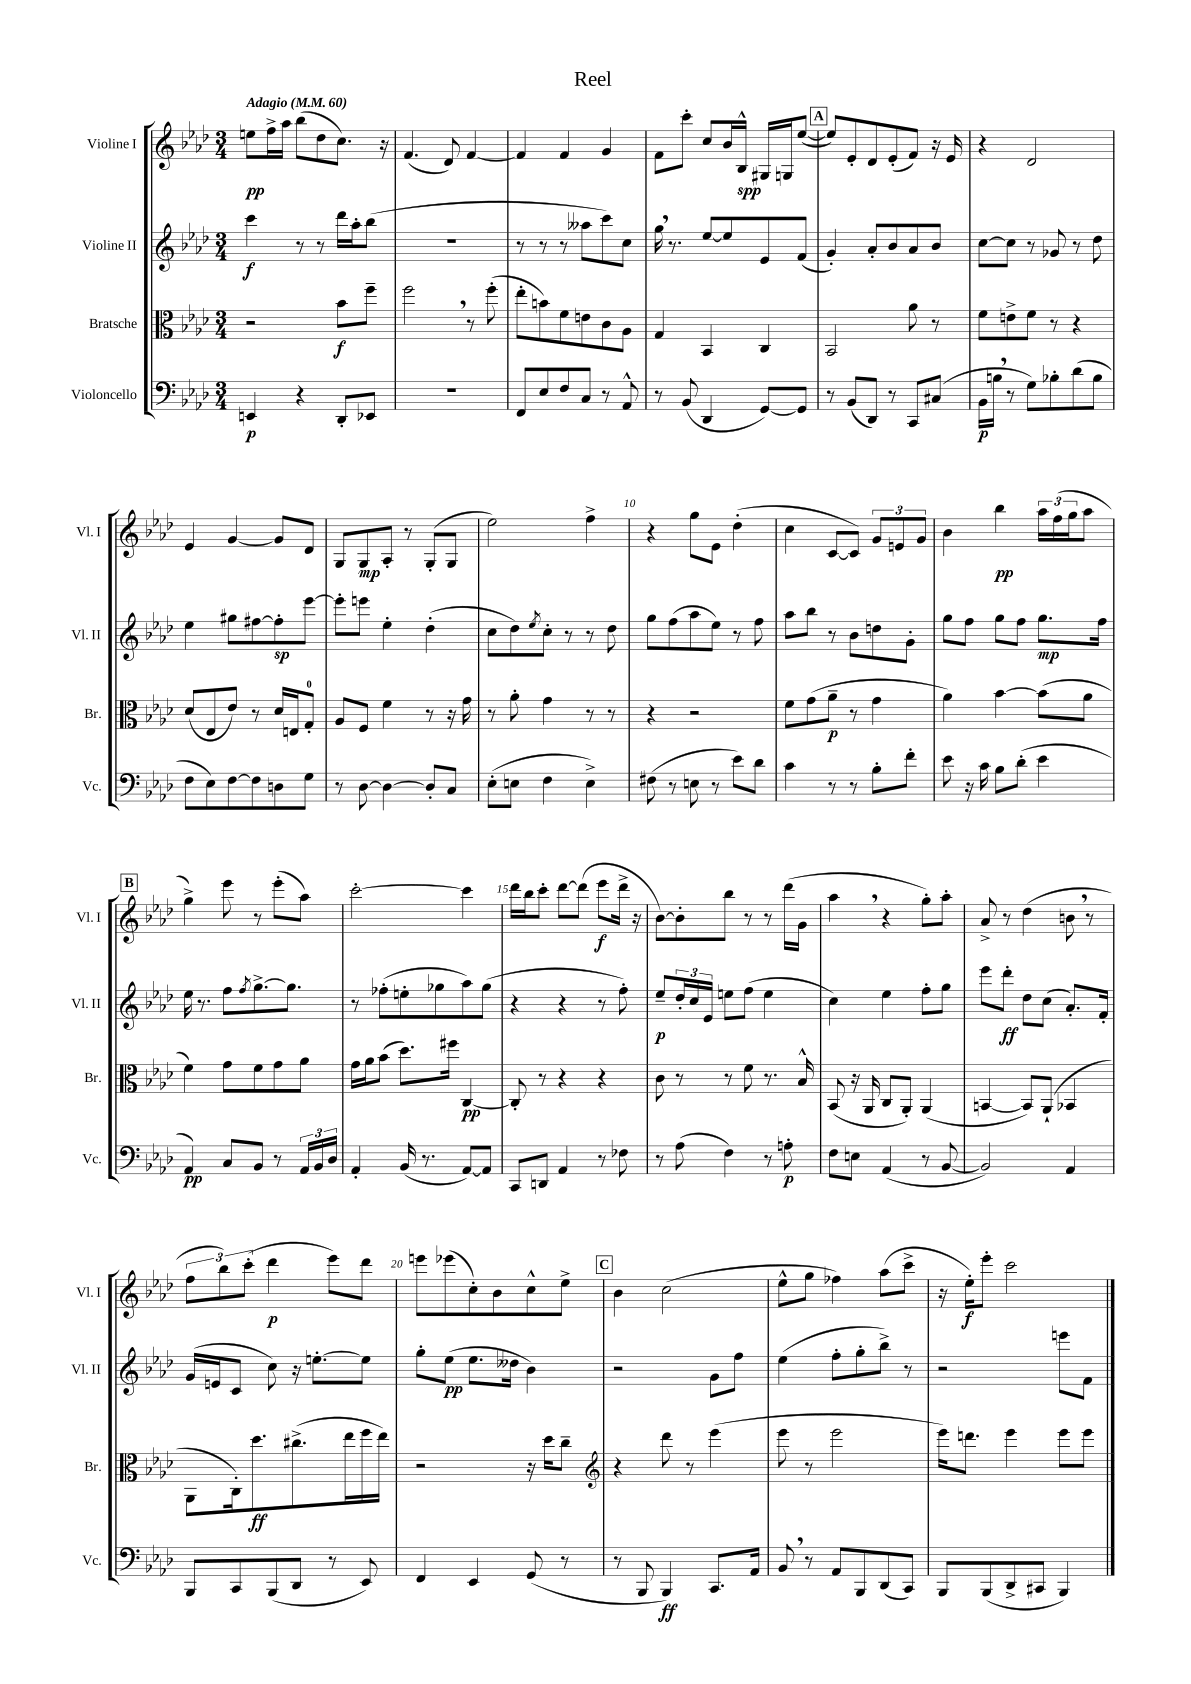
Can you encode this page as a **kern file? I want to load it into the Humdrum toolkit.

**kern	**kern	**kern	**kern
*staff4	*staff3	*staff2	*staff1
*clefF4	*clefC3	*clefG2	*clefG2
*k[b-e-a-d-]	*k[b-e-a-d-]	*k[b-e-a-d-]	*k[b-e-a-d-]
*M3/4	*M3/4	*M3/4	*M3/4
*MM60	*MM60	*MM60	*MM60
4EE	2r	4ccc	8ee
.	.	.	16ff^
.	.	.	16aa-
4r	.	8r	(8bb-
.	.	8r	8dd-
8DD-'	8b-	16ddd-	8.cc)
.	.	16aa-'	.
8EE-	8ff~	(8bb-	.
.	.	.	16r
=	=	=	=
2.r	2ff	2.r	(4.f
.	.	.	8d-)
.	8r	.	[4f
.	(8ff'	.	.
=	=	=	=
8FF	8ee-'	8r	4f]
8E-	8b)	8r	.
8F	8f	8r	4f
8C	8e	8aa--	.
8r	8c	8ccc)	4g
8AA-^^	8A-	8cc	.
=	=	=	=
8r	4G	16gg	8f
.	.	8.r	.
(8BB-	.	.	8ccc'
4DD-	4BB-	[8ee-	8cc
.	.	8ee-]	16b-
.	.	.	16B-^^
[8GG)	4C	8e-	16G#
.	.	.	16G
8GG]	.	(8f	([8ee-
=	=	=	=
8r	2BB-	4g')	8ee-])
(8BB-	.	.	8e-'
8DD-)	.	8a-'	8d-
8r	.	8b-	(8e-'
8CC	8a-	8a-	8f)
(8C#	8r	8b-	16r
.	.	.	16e-
=	=	=	=
16BB-	8f	[8cc	4r
16B	.	.	.
8r	8e^	8cc]	.
8G)	8f	8r	2d-
8B-'	8r	8g-	.
(8d-	4r	8r	.
8B-	.	8dd-	.
=	=	=	=
8F	(8d-	4ee-	4e-
8E-)	8E-	.	.
[8F	8e-)	8gg#	[4g
8F]	8r	[8ff#	.
8D	16d-	8ff#']	8g]
.	16E	.	.
8G	8G'	[8eee-	8d-
=	=	=	=
8r	8A-	8eee-']	8G
[8D-	8F	8eee	8G
4D-_	4f	4ee-'	8A-'
.	.	.	8r
8D-']	8r	(4dd-'	(8G'
8C	16r	.	8G
.	16g	.	.
=	=	=	=
(8E-'	8r	8cc	2ee-)
8E	8a-'	8dd-)	.
.	.	8qee-	.
4F	4g	8cc'	.
.	.	8r	.
4E^)	8r	8r	4ff^
.	8r	8dd-	.
=	=	=	=
(8F#	4r	8gg	4r
8r	.	(8ff	.
8E	2r	8aa-	8gg
8r	.	8ee-)	8e-
8e-)	.	8r	(4dd-'
8d-	.	8ff	.
=	=	=	=
4c	8f	8aa-	4cc
.	(8g	8bb-	.
8r	8a-~	8r	[8c
8r	8r	8b-	8c])
8B-'	4g	8dd	12g
.	.	.	12e
8f'	.	8g'	.
.	.	.	12g
=	=	=	=
8e-	4a-)	8gg	4b-
16r	.	8ff	.
16c	.	.	.
8B-	[4b-	8gg	4bb-
(8d-'	.	8ff	.
4e-	(8b-]	8.gg	24aa-
.	.	.	(24ff
.	.	.	24gg
.	8a-	.	8aa-
.	.	16ff	.
=	=	=	=
4AA-)	4f)	16ee-	4gg^)
.	.	8.r	.
8C	8g	8ff	8eee-
.	.	8qff	.
8BB-	8f	[8.gg^	8r
8r	8g	.	(8eee-'
.	.	8.gg]	.
24AA-	8a-	.	8aa-)
24BB-	.	.	.
24D-	.	.	.
=	=	=	=
4AA-'	16g	8r	[2ccc'
.	16a-	.	.
.	(8b-	(8ff-'	.
(16BB-	8.dd-)	8ee'	.
8.r	.	.	.
.	.	8gg-	.
.	16ff#	.	.
[8AA-)	[4C	8aa-)	4ccc]
8AA-]	.	(8gg-	.
=	=	=	=
8CC	8C']	4r	16ddd-
.	.	.	16bb-
8DD	8r	.	8ccc'
4AA-	4r	4r	[8ddd-
.	.	.	(8ddd-]
8r	4r	8r	8eee-
8F-	.	8ff')	16ddd-^
.	.	.	16r
=	=	=	=
8r	8c	8ee-~	[8b-)
(8A-	8r	24dd-'	8b-']
.	.	24cc	.
.	.	24e-	.
4F)	8r	8ee	8bb-
.	8f	(8ff	8r
8r	8.r	4ee	8r
8A'	.	.	(16ddd-
.	16B-^^	.	16g
=	=	=	=
8F	(8BB-	4cc)	4aa-
8E	16r	.	.
.	16AA-	.	.
(4AA-	8C	4ee-	4r
.	8AA-')	.	.
8r	(4AA-	8ff'	8gg')
[8BB-	.	8gg	8aa-'
=	=	=	=
2BB-])	[4BB	8eee-	8a-^
.	.	8ddd-'	8r
.	8BB])	8dd-	(4dd-
.	(8AA-`	(8cc	.
4AA-	4BB-	8.a-')	8b
.	.	.	8r
.	.	16f'	.
=	=	=	=
8BBB-	8AA-	(16g	12ff
.	.	16e	.
.	.	.	12bb-)
8CC	16C')	8c	.
.	.	.	(12ccc'
.	8.dd-	.	.
(8BBB-	.	8cc)	4ddd-
8DD-	(8.cc#^	16r	.
.	.	[8.ee'	.
8r	.	.	8eee-)
.	16ee-	.	.
8EE-)	16ff	8ee]	8ddd-
.	16ee-)	.	.
=	=	=	=
4FF	2r	8gg'	8eee
.	.	(8ee-	(8eee-
4EE-	.	8.ee-	8cc')
.	.	.	8b-
.	.	16dd--	.
(8GG	16r	4b-)	8cc^^
.	16dd-	.	.
8r	8cc~	.	8ee-^
=	=	=	=
*	*clefG2	*	*
8r	4r	2r	4b-
8BBB-	.	.	.
4BBB-)	8ddd-	.	(2cc
.	8r	.	.
8.CC	(4eee-	8g	.
.	.	8ff	.
16AA-	.	.	.
=	=	=	=
8BB-	8eee-	(4ee-	8ee-^^
8r	8r	.	8gg
8AA-	2eee-	8ff'	4ff-)
8BBB-	.	8gg'	.
(8DD-	.	8bb-^)	(8aa-
8CC)	.	8r	8ccc^
=	=	=	=
8BBB-	16eee-)	2r	16r
.	8.ddd	.	16ee-')
(8BBB-	.	.	8eee-'
8DD-^	4eee-	.	2ccc
8CC#	.	.	.
4BBB-)	8eee-	8eee	.
.	8eee-	8f	.
==	==	==	==
*-	*-	*-	*-
